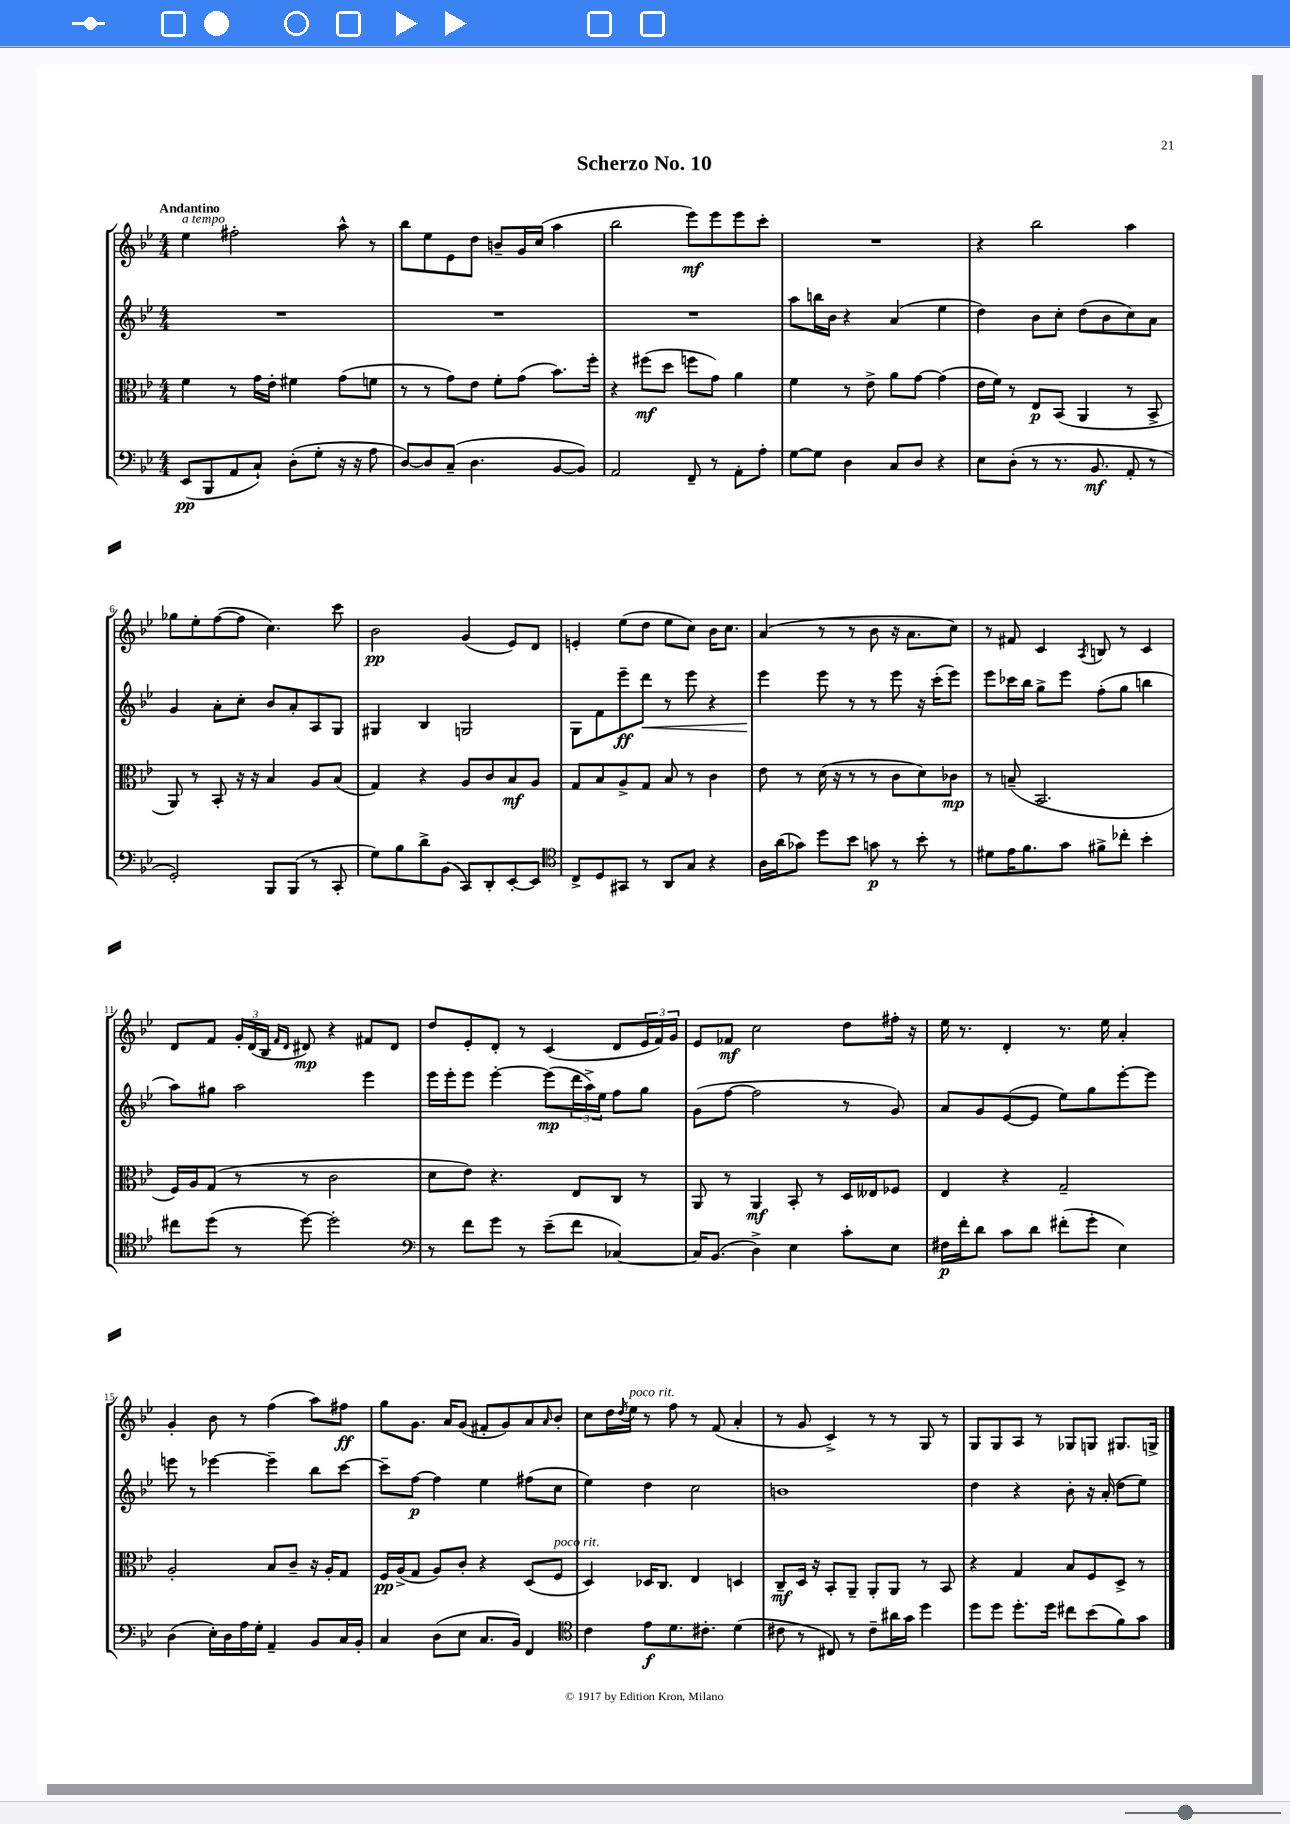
\header { title = "Scherzo No. 10" }
<<
\new StaffGroup <<
\new Staff = "s0" {
    \clef treble \key bes \major \numericTimeSignature \time 4/4 \tempo "Andantino"
    ees''4^\markup { \italic "a tempo" } fis''2-. a''8-^ r8 |
    bes''8 ees''8 ees'8 d''8 b'8-- g'16 c''16( a''4 |
    bes''2 ees'''8\mf) ees'''8 ees'''8 c'''8-. |
    R1 |
    r4 bes''2 a''4 |
    ges''8 ees''8-. f''8~( f''8 c''4.) c'''8 |
    bes'2\pp g'4( ees'8) d'8 |
    e'4-. ees''8( d''8 ees''8 c''8) bes'16 c''8. |
    a'4( r8 r8 bes'8 r16 a'8. c''8) |
    r8 fis'8 c'4 \acciaccatura { a8 } b8 r8 c'4 |
    d'8 f'8 \tuplet 3/2 { g'16-. d'16( bes16 } \grace { f'16 d'16 } dis'8\mp) r4 fis'8 dis'8 |
    d''8 ees'8-. d'8-. r8 c'4( d'8 \tuplet 3/2 { ees'16 f'16) g'16 } |
    ees'8 fes'8\mf c''2 d''8 fis''16-. r16 |
    ees''16 r8. d'4-. r8. ees''16 a'4-. |
    g'4-. bes'8 r8 f''4( a''8) fis''8\ff |
    g''8 g'8. a'16 g'8( fis'8-. g'8) a'8 \grace { a'16 } bes'8-. |
    c''8 d''16 \acciaccatura { d''8 } ees''16^\markup { \italic "poco rit." } r8 f''8 r8 f'8( a'4-. |
    r8 g'8 c'4->) r8 r8 g8 r8 |
    g8 g8 a8 r8 ges8 g8 gis8. g16-> \bar "|." |
}
\new Staff = "s1" {
    \clef treble \key bes \major \numericTimeSignature \time 4/4
    R1 |
    R1 |
    R1 |
    a''8 b''16 bes'16 r4 a'4( ees''4 |
    d''4) bes'8 c''8-. d''8( bes'8 c''8) a'8 |
    g'4 a'8-. c''8-. bes'8 a'8-. a8 g8 |
    gis4 bes4 g2 |
    g8 f'8 ees'''8--\ff d'''8\< r8 ees'''8 r4 |
    ees'''4\! ees'''8 r8 r8 ees'''8 r16 c'''16-.( ees'''8) |
    ees'''8 ces'''16 bes''16 g''8-> ees'''8 f''8-.( g''8 b''4 |
    a''8) gis''8 a''2 ees'''4 |
    ees'''16 ees'''16-. ees'''8 ees'''4~-. ees'''8\mp( \tuplet 3/2 { d'''16 a''16->) ees''16 } f''8 g''8 |
    g'8( f''8~ f''2 r8 g'8) |
    a'8 g'8 ees'8~( ees'8 ees''8) g''8 ees'''8~-. ees'''8 |
    e'''8 r8 ees'''4~ ees'''4-- bes''8 c'''8~ |
    c'''8-- f''8~\p f''4 ees''4 fis''8( c''8 |
    ees''4) d''4 c''2 |
    b'1 |
    d''4 r4 bes'8-. r16 a'16-.( d''8 ees''8) \bar "|." |
}
\new Staff = "s2" {
    \clef alto \key bes \major \numericTimeSignature \time 4/4
    f'4 r8 g'16 ees'16-. fis'4 g'8( f'8 |
    r8 r8 g'8) ees'8 f'8-. g'8( bes'8.) f''16-. |
    r4 fis''8\mf( d''8 f''8 g'8) a'4 |
    f'4 r8 ees'8-> a'8 g'8~ g'4( |
    ees'16 f'16) r8 ees8\p bes,8( a,4 r8 bes,8-> |
    a,8) r8 bes,8-. r16 r16 bes4 a8 bes8( |
    g4) r4 a8 c'8 bes8\mf a8 |
    g8 bes8 a8-> g8 bes8 r8 c'4 |
    ees'8 r8 d'16( r16 r8 r8 c'8 d'8) ces'8\mp |
    r8 b8--( bes,2. |
    f16) a16 g8( r8 r8 c'2 |
    d'8 ees'8) r4. ees8 c8 r8 |
    a,8 r8 a,4\mf bes,8-. r8 d16 eeses16 fes8 |
    ees4 r4 g2-- |
    a2-. bes8 c'8-- r16 a16-. g8 |
    f16\pp a16->( g8 a8) c'8-. r4 d8( f8^\markup { \italic "poco rit." } |
    d4) des16 c8. ees4 d4 |
    c8--\mf d16 r16 bes,8-. a,8-- a,8-. a,8 r8 bes,8 |
    r4 g4 bes8 f8 d8-> r8 \bar "|." |
}
\new Staff = "s3" {
    \clef bass \key bes \major \numericTimeSignature \time 4/4
    ees,8\pp( bes,,8 a,8 c8-!) d8-.( g8-. r16 r16 a8 |
    d8~) d8 c8--( d4. bes,8~ bes,8) |
    a,2 f,8-- r8 a,8-. a8-. |
    g8~ g8 d4 c8 d8 r4 |
    ees8 d8-.( r8 r8. bes,8.\mf a,8-. r8 |
    g,2-.) bes,,8 bes,,8( r8 c,8-. |
    g8) bes8 d'8-> bes,8( c,8) d,8-. ees,8~-. ees,8 |
    \clef tenor c8-> d8 gis,8 r8 a,8 g8 r4 |
    a16 a'16( ges'8) d''8 bes'8 g'8\p r8 bes'8-. r8 |
    dis'8 ees'16 f'8. g'8 fis'8-> ces''8-. bes'4-. |
    cis''8 d''8( r8 d''8~) d''2-. |
    \clef bass r8 f'8 g'8 r8 ees'8--( f'8 ces4~) |
    ces16 bes,8.( d4->) ees4 c'8-. ees8 |
    fis16\p f'16-. d'8 c'8 d'8 fis'8-.( g'8-. ees4) |
    d4( ees16-.) d16 a16 g16-. a,4-- bes,8 c16 bes,16-. |
    c4 d8( ees8 c8. bes,16) f,4 |
    \clef tenor c'4 ees'8\f d'8. cis'8.-. d'4( |
    cis'8 r8 cis8) r8 cis'8-- ais'16 g'16 d''4 |
    d''8 d''8 d''8.-. d''16 cis''8 bes'8( f'8) g'8 \bar "|." |
}
>>
>>
